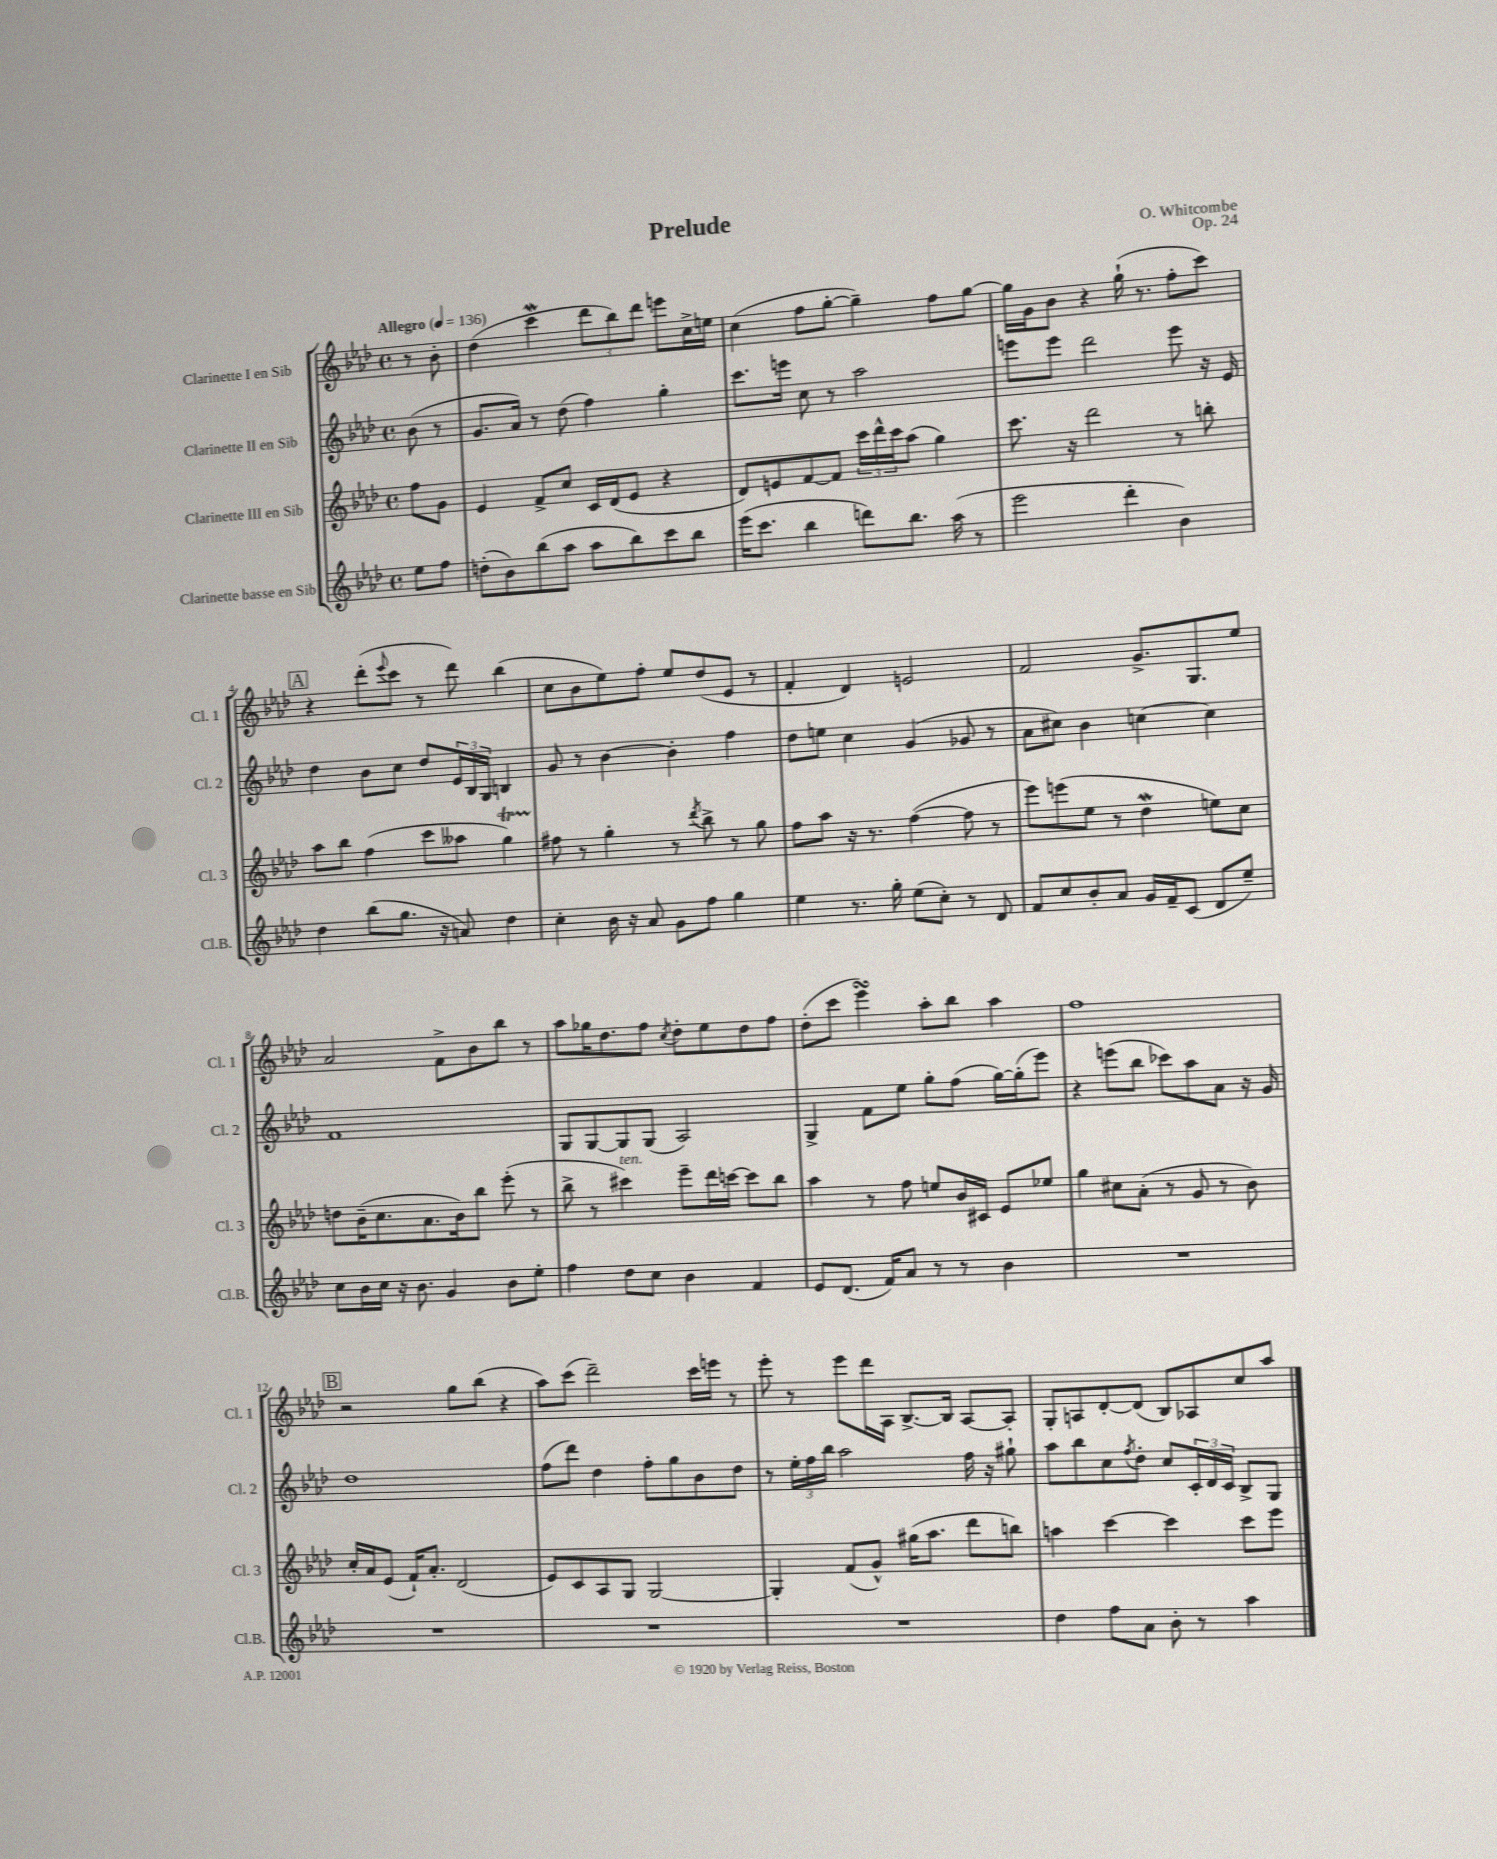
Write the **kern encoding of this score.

**kern	**kern	**kern	**kern
*staff4	*staff3	*staff2	*staff1
*clefG2	*clefG2	*clefG2	*clefG2
*k[b-e-a-d-]	*k[b-e-a-d-]	*k[b-e-a-d-]	*k[b-e-a-d-]
*M4/4	*M4/4	*M4/4	*M4/4
*met(c)	*met(c)	*met(c)	*met(c)
*MM136	*MM136	*MM136	*MM136
8ee-	8ff	(8b-	8r
8ff	8g	8r	8b-'
=	=	=	=
(8dd'	4e-	8.g	(4dd-
8b-)	.	.	.
.	.	16a-)	.
(8bb-	8f^	8r	4ccc
8aa-	8cc	(8dd-	.
8aa-	16c	4ff)	12ddd-
.	(16d-	.	.
.	.	.	12bb-)
8bb-)	8e-	.	.
.	.	.	12ddd-
8ccc	4r	4gg'	8eee
8bb-	.	.	16cc^
.	.	.	16ee
=	=	=	=
(16eee-	8d-)	8.ccc	(4cc
8.ccc	.	.	.
.	8e	.	.
.	.	16eee	.
4bb-	[8f	8cc	8ff
.	8f]	8r	[8gg'
8ddd)	24ccc	2aa-	4gg~])
.	24ddd-^^	.	.
.	24ccc	.	.
8.bb-	(8aa-	.	.
.	4gg)	.	8ff
(16aa-	.	.	.
8r	.	.	[8gg
=	=	=	=
2eee-	8.ccc	8eee	16gg]
.	.	.	16g
.	.	8eee	8b-
.	16r	.	.
.	2ddd-	2ddd-	4r
4ddd-'	.	.	(16gg`
.	.	.	8.r
4b-)	8r	8eee	8ff'
.	8bb'	16r	8ccc)
.	.	16e-	.
=	=	=	=
4dd-	8aa-	4dd-	4r
.	8bb-	.	.
(8bb-	(4ff	8b-	(8ddd-'
.	.	.	8qqeee-
8.gg	.	8cc	8ccc
.	8ccc	8dd-	8r
16r	.	.	.
8a)	8aa--	24e-	8ddd-)
.	.	24B-	.
.	.	24G	.
4dd-	4gg)	4B	(4bb-
=	=	=	=
4cc'	8ff#	8g	8cc
.	8r	8r	8b-
16b-	4gg'	[4b-	8ee-)
16r	.	.	.
8a-	.	.	8ff'
8g	8r	4b-']	8ee-
.	8qddd-	.	.
8ff	8bb-^	.	(8dd-
4gg	8r	4ff	8e-
.	8gg	.	8r
=	=	=	=
4ee-	8ff	8dd-	4f'
.	8aa-	8ee	.
8.r	16r	4cc	4d-)
.	8.r	.	.
16gg'	.	.	.
(8ee-	([4ff	(4g	2e
8cc')	.	.	.
8r	8ff]	8g-	.
8d-	8r	8r	.
=	=	=	=
8f	8eee-)	8a-	2f
8cc	(8eee	8cc#)	.
8b-'	8ee-	4b-	.
8a-	8r	.	.
16g	4dd-	[4cc	8.g^
16f~	.	.	.
(8c	.	.	.
.	.	.	8.G
8d-	8ee)	4cc]	.
8ee-~)	8cc	.	8ee-
=	=	=	=
8cc	8dd	1f	2a-
16b-	(16b-~	.	.
16cc	8.cc	.	.
16r	.	.	.
8.b-	.	.	.
.	8.a-	.	.
4g	.	.	8f^
.	16b-)	.	.
.	8bb-	.	8b-
8b-	(8eee-'	.	8bb-
8ee-'	8r	.	8r
=	=	=	=
4ff	8bb-^	8G	8aa-
.	8r	[8G	16gg-
.	.	.	8.dd-
8dd-	4ccc#)	8G]	.
8cc	.	(8G	8ff
.	.	.	8qcc
4b-	8eee-~	2A-)	8dd-'
.	16ddd-	.	8ee-
.	[16ccc	.	.
4f	8ccc]	.	8dd-
.	8bb-	.	8ff
=	=	=	=
8e-	4aa-	4G^	(8dd-'
(8.d-	.	.	8ccc
.	8r	8f	4eee-)
16f)	.	.	.
8a-	8ff	8ee-	.
8r	8ee	8gg'	8aa-'
8r	16b-	(8ff	8bb-
.	16c#	.	.
4b-	8e-	[16gg)	4aa-
.	.	(16gg']	.
.	8ee-	8eee-)	.
=	=	=	=
1r	4gg	4r	1ff
.	8cc#	(8eee	.
.	(8a-'	8bb-	.
.	8r	8ccc-)	.
.	8g	8aa-	.
.	8r	8a-	.
.	8b-)	16r	.
.	.	16g	.
=	=	=	=
1r	16cc'	1dd-	2r
.	16a-	.	.
.	(8e-	.	.
.	16f`)	.	.
.	8.a-'	.	.
.	(2d-	.	8gg
.	.	.	(8bb-
.	.	.	4r
=	=	=	=
1r	8e-)	(8ff	8aa-)
.	8c	8ddd-)	(8ccc
.	8A-	4dd-	2ddd-~)
.	8G	.	.
.	[2G	8ff'	.
.	.	8gg	.
.	.	8b-	16ccc
.	.	.	16eee
.	.	8dd-	8r
=	=	=	=
1r	4G']	8r	8eee-'
.	.	24ee-'	8r
.	.	24ff	.
.	.	24bb-	.
.	(8f	2aa-	8eee-
.	8g^^)	.	16ddd-
.	.	.	16A-
.	(16gg#	.	[8.B-^
.	8.aa-	.	.
.	.	.	16B-]
.	8ddd-	16ff	[8A-
.	.	16r	.
.	8bb)	8gg#`	8A-']
=	=	=	=
4dd-	4aa	8aa-	8G'
.	.	8bb-	8A
8ff	[4ccc	8cc	[8d-'
.	.	8qff	.
8a-	.	8dd-'	(8d-]
8b-'	4ccc]	8cc	8B-)
8r	.	24c'	8A-
.	.	24d-	.
.	.	24c	.
4aa-	8ccc	8B-^	8cc
.	8eee-	8G	8aa-
==	==	==	==
*-	*-	*-	*-
